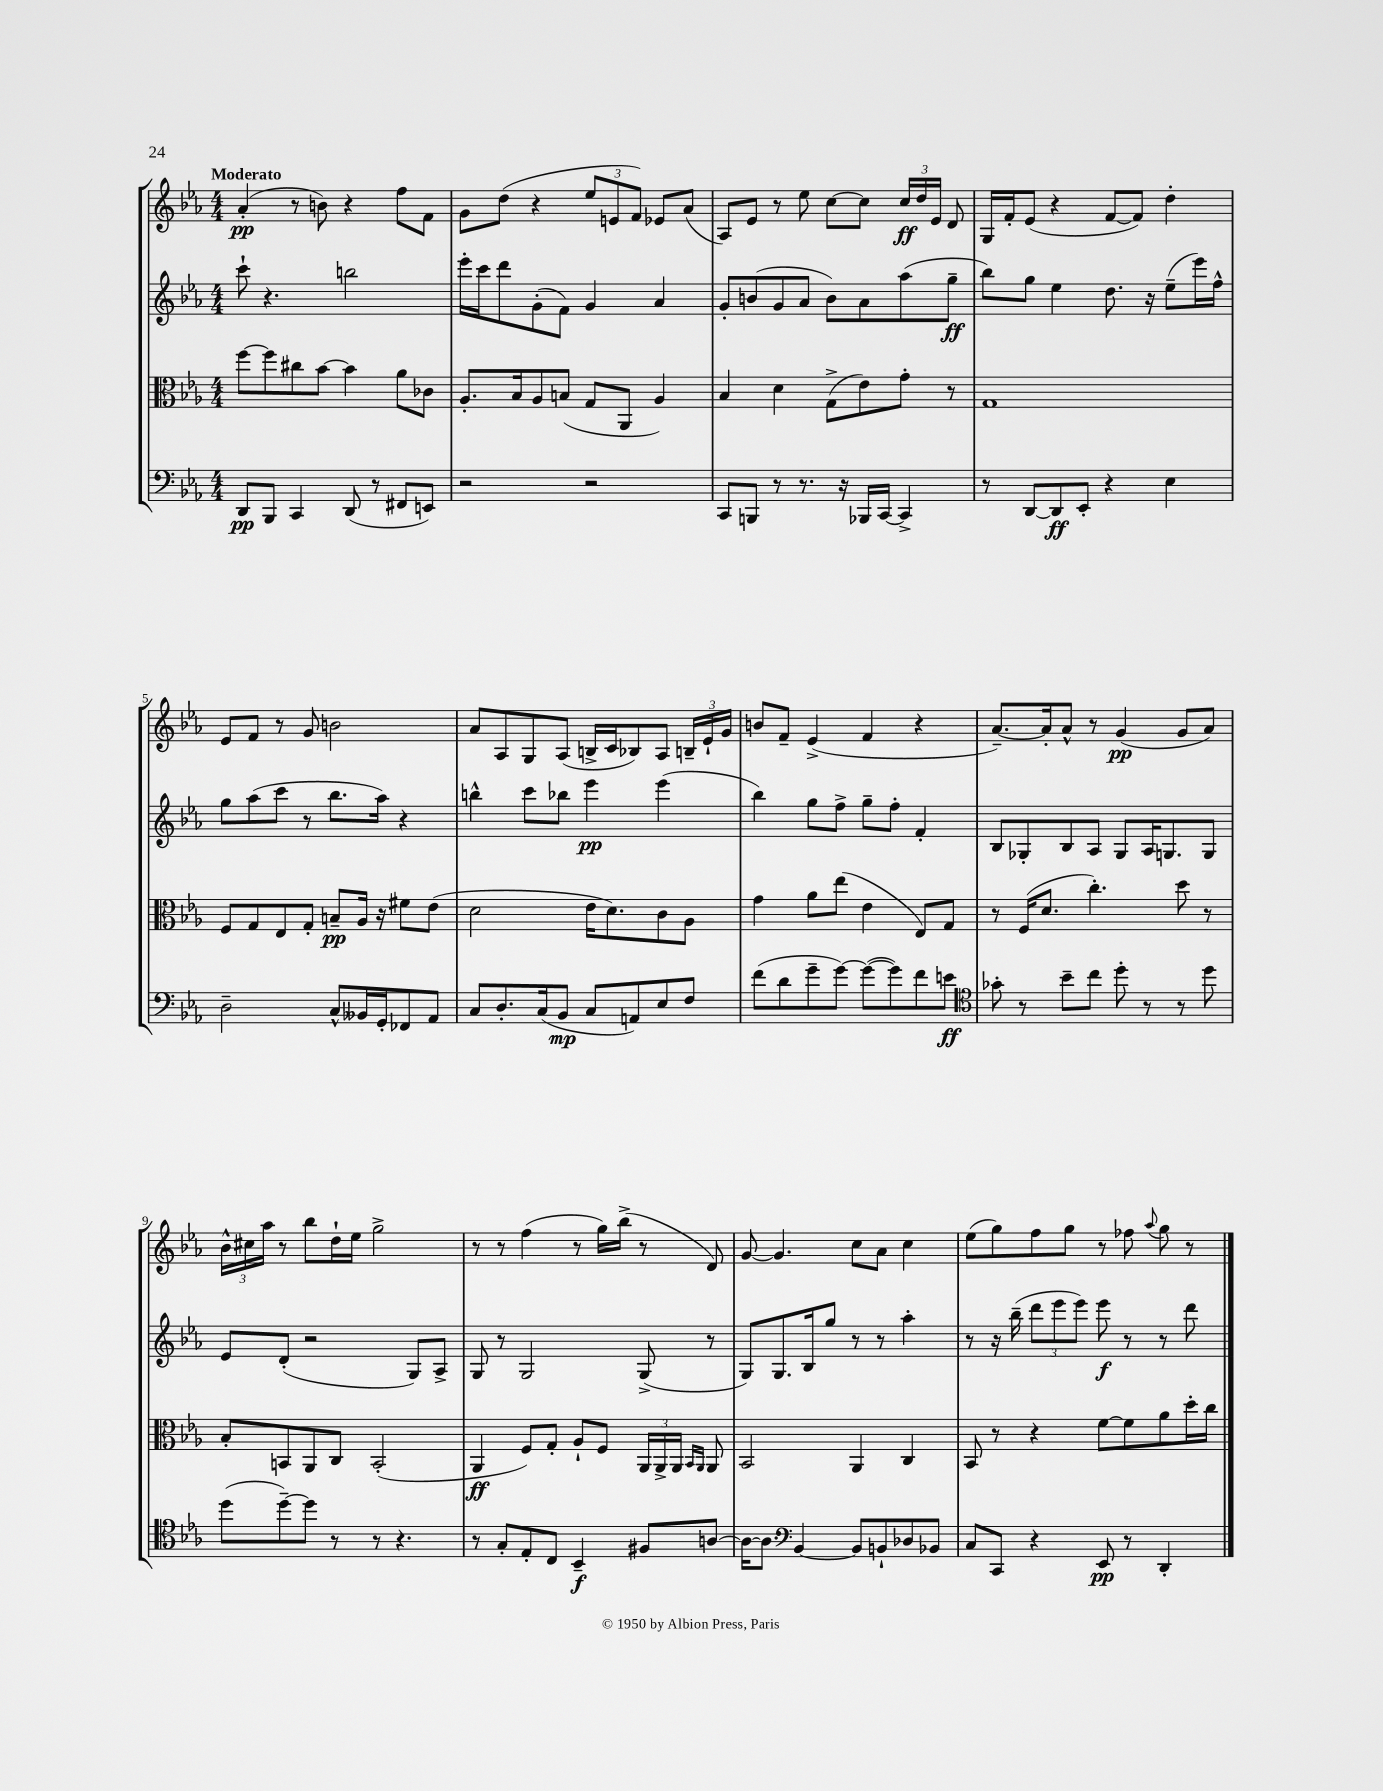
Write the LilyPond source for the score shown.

<<
\new StaffGroup <<
\new Staff = "s0" {
    \clef treble \key ees \major \numericTimeSignature \time 4/4 \tempo "Moderato"
    \autoBeamOff aes'4-.\pp( r8 b'8) r4 f''8[ f'8] |
    g'8[ d''8]( r4 \tuplet 3/2 { ees''8[ e'8 f'8]) } ees'8[ aes'8]( |
    aes8[) ees'8] r8 ees''8 c''8[~ c''8] \tuplet 3/2 { c''16[\ff d''16 ees'16] } d'8 |
    g16[ f'16-. ees'8]( r4 f'8[~ f'8]) d''4-. |
    ees'8[ f'8] r8 g'8 b'2 |
    aes'8[ aes8 g8 aes8]( b16[-> c'16 bes8) aes8] \tuplet 3/2 { b16[-- ees'16-! g'16] } |
    b'8[ f'8]-- ees'4->( f'4 r4 |
    aes'8.[~--) aes'16-. aes'8]-^ r8 g'4\pp( g'8[ aes'8]) |
    \tuplet 3/2 { bes'16[-^ cis''16 aes''16] } r8 bes''8[ d''16-! ees''16] g''2-> |
    r8 r8 f''4( r8 g''16[) bes''16]->( r8 d'8) |
    g'8~ g'4. c''8[ aes'8] c''4 |
    ees''8[( g''8) f''8 g''8] r8 fes''8 \appoggiatura { aes''8 } g''8 r8 \bar "|." |
}
\new Staff = "s1" {
    \clef treble \key ees \major \numericTimeSignature \time 4/4
    \autoBeamOff c'''8-! r4. b''2 |
    ees'''16[-. c'''16 d'''8 g'8-.( f'8]) g'4 aes'4 |
    g'8[-. b'8( g'8 aes'8] b'8[) aes'8 aes''8( g''8]--\ff |
    bes''8[) g''8] ees''4 d''8. r16 ees''8[--( ees'''16) f''16]-^ |
    g''8[ aes''8( c'''8] r8 bes''8.[ aes''16]) r4 |
    b''4-^ c'''8[ bes''8] ees'''4\pp ees'''4( |
    bes''4) g''8[ f''8]-> g''8[-- f''8]-. f'4-. |
    bes8[ ges8-. bes8 aes8] ges8[ aes16 g8. g8] |
    ees'8[ d'8]-.( r2 g8[) aes8]-> |
    g8 r8 g2 g8->( r8 |
    g8[) g8. bes16 g''8] r8 r8 aes''4-. |
    r8 r16 bes''16--( \tuplet 3/2 { d'''8[ ees'''8 ees'''8]) } ees'''8\f r8 r8 d'''8 \bar "|." |
}
\new Staff = "s2" {
    \clef alto \key ees \major \numericTimeSignature \time 4/4
    \autoBeamOff f''8[~ f''8 cis''8 bes'8]~ bes'4 aes'8[ ces'8] |
    aes8.[-. bes16 aes8 b8]( g8[ aes,8] aes4) |
    bes4 d'4 g8[->( ees'8) g'8]-. r8 |
    g1 |
    f8[ g8 ees8 g8]-. b8[--\pp aes16] r16 fis'8[ ees'8]( |
    d'2 ees'16[ d'8.) c'8 aes8] |
    g'4 aes'8[ ees''8]( ees'4 ees8[) g8] |
    r8 f16[( d'8.] c''4.-.) d''8 r8 |
    bes8[-. b,8 aes,8 c8] b,2-.( |
    aes,4\ff f8[) g8]-. aes8[-! f8] \tuplet 3/2 { aes,16[ aes,16-> aes,16] } \grace { bes,16[ aes,16] } aes,8 |
    bes,2 aes,4 c4 |
    bes,8 r8 r4 f'8[~ f'8 aes'8 d''16-. c''16] \bar "|." |
}
\new Staff = "s3" {
    \clef bass \key ees \major \numericTimeSignature \time 4/4
    \autoBeamOff d,8[\pp bes,,8] c,4 d,8( r8 fis,8[ e,8]) |
    r2 r2 |
    c,8[ b,,8] r8 r8. r16 bes,,16[ c,16]~ c,4-> |
    r8 d,8[~ d,8\ff ees,8]-. r4 ees4 |
    d2-- c8[-^ beses,16 g,16-. fes,8 aes,8] |
    c8[ d8.-. c16( bes,8]\mp c8[ a,8) ees8 f8] |
    f'8[( d'8 g'8-- g'8]~) g'8[~( g'8) f'8 e'8]\ff |
    \clef tenor ges'8-. r8 bes'8[-- c''8] d''8-. r8 r8 d''8 |
    d''8[( d''8~--) d''8] r8 r8 r4. |
    r8 g8[-. ees8-. c8] bes,4--\f fis8[ a8]~ |
    a16[~ a8.] \clef bass bes,4~ bes,8[ b,8-! des8 bes,8] |
    c8[ c,8] r4 ees,8\pp r8 d,4-. \bar "|." |
}
>>
>>
